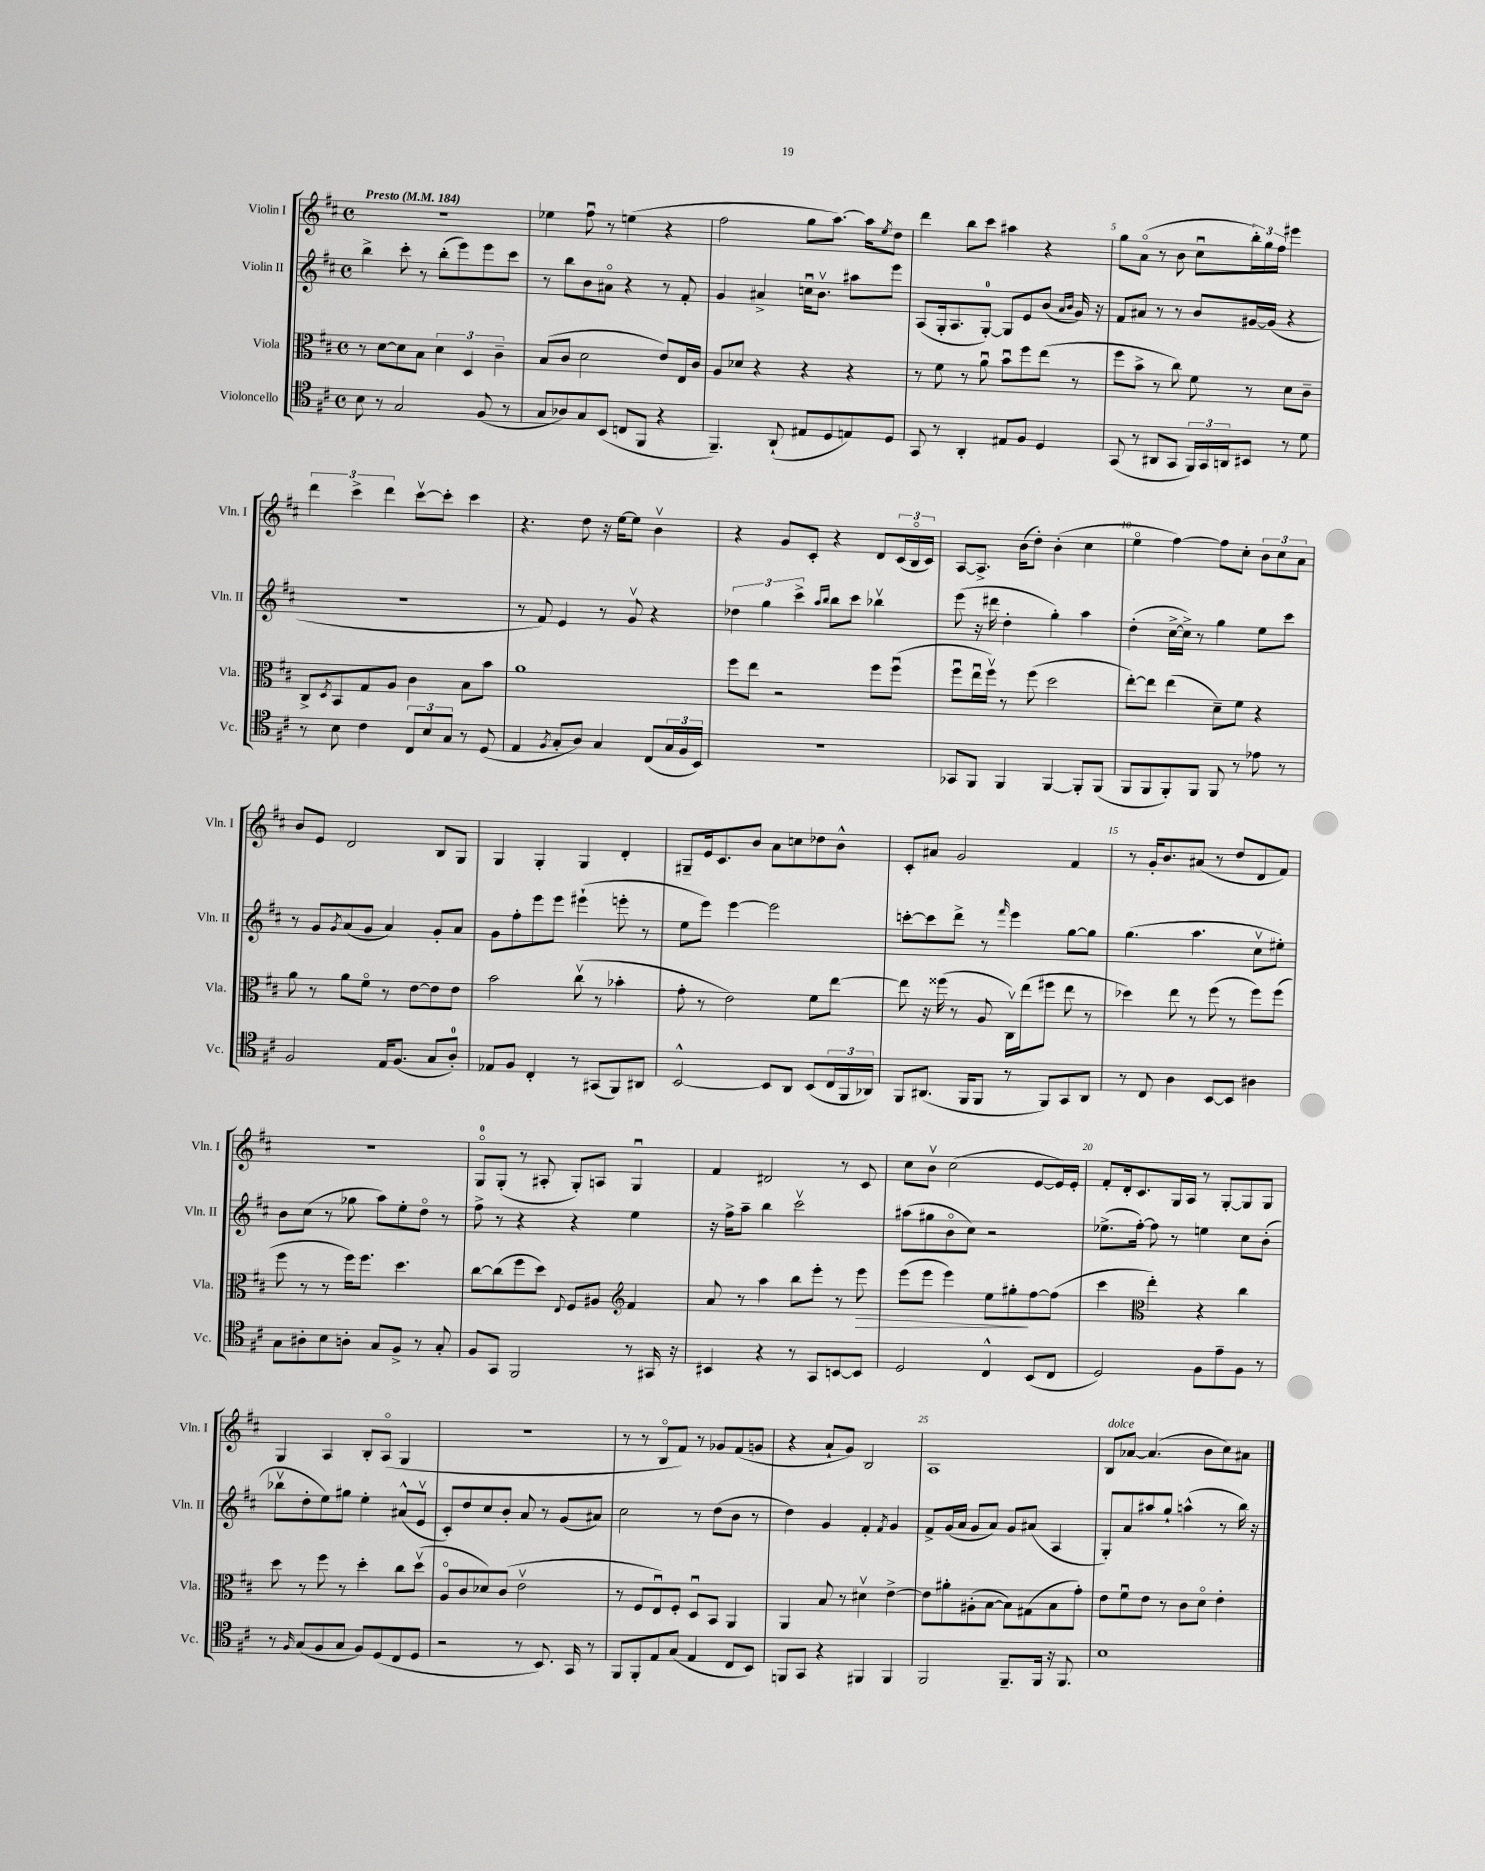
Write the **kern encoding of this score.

**kern	**kern	**dynam	**kern	**kern
*part4	*part3	*part3	*part2	*part1
*staff4	*staff3	*staff3	*staff2	*staff1
*I"Violoncello	*I"Viola	*	*I"Violin II	*I"Violin I
*I'Vc.	*I'Vla.	*	*I'Vln. II	*I'Vln. I
*clefC4	*clefC3	*	*clefG2	*clefG2
*k[f#c#]	*k[f#c#]	*	*k[f#c#]	*k[f#c#]
*M4/4	*M4/4	*	*M4/4	*M4/4
*met(c)	*met(c)	*	*met(c)	*met(c)
*MM184	*MM184	*	*MM184	*MM184
=1	=1	=1	=1	=1
!	!	!	!	!LO:TX:a:B:t=Presto
8B\	8r	.	4bb^\	1r
8r	[8d\L	.	.	.
2G/	8d\]	.	8ccc#'\	.
.	8B\J	.	8r	.
.	6d\	.	(8bb'\L	.
.	.	.	8eee\)	.
.	6D/	.	.	.
(8F#/	.	.	8eee\	.
.	6c#~\	.	.	.
8r	.	.	8ccc#\J	.
=2	=2	=2	=2	=2
8G/L	(8B/L	.	8r	4ee-X\
8A-X/)	8c#/J	.	8bb\L	.
8G/	2d\	.	8b\	8ff#u\
(8BB/J	.	.	8a#X\J	8r
8Cn/L	.	.	4r	(4een\
8FF#/J	.	.	.	.
4r	8e/L)	.	8r	4r
.	16E/L	.	8f#'/	.
.	16c#/JJ	.	.	.
=3	=3	=3	=3	=3
4.FF#~/)	8A/L	.	4g/	2ff#\
.	8d-X/J	.	.	.
.	4r	.	4a#X^/	.
(8AA`/	.	.	.	.
8E#X/L	4r	.	16ccnu\KL	8gg\L
.	.	.	8.bv\J	.
8D/	.	.	.	[8.aa\J)
8En/)	4r	.	8aa#X\L	.
.	.	.	.	16aa\KL]
.	.	.	.	8qee/
8D/J	.	.	8eee\J	8dd\J
=4	=4	=4	=4	=4
8GG/	8r	.	(8A/L	4ddd\
8r	8f#\	.	16G'/k	.
.	.	.	8.A/	.
4AA'/	8r	.	.	8bb\L
.	8au\	.	[8G'/J)	8ccc#\J
8E#X/L	8bu\L	.	8G/L]	4aa#X\
8F#/J	8ff#\	.	8e/	.
4D/	(8ee\J	.	(8b/J	4r
.	.	.	16qqa/LL	.
.	.	.	16qqb/JJ	.
.	8r	.	16g/)	.
.	.	.	16r	.
=5	=5	=5	=5	=5
(8GG/	8ff#\L	.	8f#/L	8gg\L
8r	8b^\J	.	8a#X/J	(8a\J
8AA#X/L	8r	.	8r	8r
8GG/J	8cc#\)	.	8r	8b\
24FF#/LL)	8f#\	.	8b/L	8cc#u\L
24GG/	.	.	.	.
24AAn/J	.	.	.	.
8BB#X/J	8r	.	[16g#X/L	24bb'\L)
.	.	.	.	24gg\
.	.	.	(16g#/JJ]	.
.	.	.	.	24ff#\JJ
8r	8d\L	.	4r	4eee#X\
8d\	8c#~\J	.	.	.
!!LO:LB:g=z
=6	=6	=6	=6	=6
8r	8C#^/L	.	1r	6ddd\
.	8qD/	.	.	.
8B\	8BB/	.	.	.
.	.	.	.	6ccc#^\
4c#\	8G/	.	.	.
.	.	.	.	6ddd\
.	8A/J	.	.	.
12C#/L	4c#\	.	.	[8ccc#v\L
12B/	.	.	.	.
.	.	.	.	8ccc#'\J]
12G/J	.	.	.	.
8r	8B\L	.	.	4ccc#\
(8D/	8b\J	.	.	.
=7	=7	=7	=7	=7
4E/	1a	.	8r	4.r
.	.	.	8f#/)	.
8qF#/	.	.	.	.
8G'/L	.	.	4e/	.
8A/J)	.	.	.	8dd\
4G/	.	.	8r	16r
.	.	.	.	[16ee\KL
.	.	.	8gv/	8ee\J]
(8C#/L	.	.	4r	4bv\
24G/L	.	.	.	.
24F#/	.	.	.	.
24BB/JJ)	.	.	.	.
=8	=8	=8	=8	=8
1r	8ff#\L	.	6dd-X\	4r
.	8ee\J	.	.	.
.	.	.	6gg\	.
.	2r	.	.	8g/L
.	.	.	6ccc#^\	.
.	.	.	.	8c#'/J
.	.	.	16qqaa/LL	.
.	.	.	16qqbb/JJ	.
.	.	.	8bb\L	4r
.	.	.	8ccc#\J	.
.	8ff#\L	.	4bb-Xv\	8d/L
.	(8ff#u\J	.	.	(24c#/L
.	.	.	.	24B/
.	.	.	.	24c#/JJ)
=9	=9	=9	=9	=9
8GG-X/L	8ff#u\L	.	(8eee\	[8A/L
8FF#/J	16eeu\L	.	16r	8.A^/J]
.	16ff#v\JJ)	.	16ddd#X\	.
4FF#/	8r	.	4dd'\	.
.	.	.	.	(16b\KL
.	(8ff#\	.	.	8dd'\J)
[4FF#/	2dd\	.	4gg'\)	(4b'\
8FF#'/L]	.	.	4aa\	4cc#\
(8FF#/J	.	.	.	.
=10	=10	=10	=10	=10
8FF#/L	[8ee'\L)	.	(4dd'\	4ee\
8FF#/	8ee\J]	.	.	.
8FF#'/)	(4ee\	.	[16cc#^\LL	[4ff#\)
.	.	.	16cc#^\JJ])	.
8FF#/J	.	.	8r	.
8FF#/	8d~\L)	.	4gg\	8ff#\L]
8r	8f#\J	.	.	8cc#'\J
8e-X\	4r	.	8ee\L	12b\L
.	.	.	.	12cc#\
8r	.	.	8ccc#\J	.
.	.	.	.	12a\J
!!LO:LB:g=z
=11	=11	=11	=11	=11
2F#/	8a\	.	8r	8b/L
.	8r	.	8g/L	8e/J
.	.	.	8qg/	.
.	8a\L	.	(8a/	2d/
.	8f#\J	.	8g/J	.
16E/KL	8r	.	4a/)	.
(8.F#/J	.	.	.	.
.	[8e\L	.	.	.
8G/L	8e\]	.	8g'/L	8B/L
8A'/J)	8e\J	.	8a/J	8G/J
=12	=12	=12	=12	=12
8E-X/L	2b\	.	8g\L	4G/
8F#/J	.	.	8ff#'\	.
4C#'/	.	.	8eee\	4G'/
.	.	.	8eee\J	.
8r	(8cc#v\	.	(4eee#X`\	4G/
(8GG#X/L	8r	.	.	.
8FF#/)	4b-X'\	.	8eeen'\	4d'/
8AA#X/J	.	.	8r	.
=13	=13	=13	=13	=13
[2BB^^/	8g'\	.	8ee\L	8G#X~/L
.	8r	.	8eee\J)	16e/k
.	.	.	.	8.c#/
.	2e\)	.	[4eee\	.
.	.	.	.	8b/J
8BB/L]	.	.	2eee\]	8a\L
8AA/J	.	.	.	8ccn\
(8BB/L	8f#\L	.	.	8dd-X\
24C#/L	[8ee\J	.	.	8b^^\J
24FF#/	.	.	.	.
24AA-X/JJ)	.	.	.	.
=14	=14	=14	=14	=14
8FF#/L	8ee\]	.	[8cccn'\L	8c#'/L
(8.AA#X/J	16r	.	8ccc\]	8a#X/J
.	(16ff##X\	.	.	.
.	8r	.	8ddd^\J	2g/
16FF#/KL	.	.	.	.
8FF#/J	8A/	.	8r	.
.	.	.	16qqfff#/	.
8r	16C#v\LL)	.	4eee\	.
.	(16ee\J	.	.	.
8FF#/L)	8ff#X\J	.	.	.
8GG/	8ee\	.	[8gg\L	4f#/
8AA#/J	8r	.	8gg\J]	.
=15	=15	=15	=15	=15
8r	4dd-X\)	.	(4.gg\	8r
8C#/	.	.	.	16g'/KL
.	.	.	.	8.b/
4A\	8ee\	.	.	.
.	8r	.	4.aa\	(8a#X/J
[8BB/L	(8ff#\	.	.	8r
8BB/J]	8r	.	.	8dd/L
4A#X\	8ff#\L)	.	8cc#v\L	8d/
.	(8ff#\J	.	8ee#X'\J)	8f#/J)
!!LO:LB:g=z
=16	=16	=16	=16	=16
8G\L	8ff#\	.	8b\L	1r
8A#X'\	8r	.	(8cc#\J	.
8B\	8r	.	8r	.
8An'\J	16ff#\KL)	.	8gg-X\	.
.	8.ff#\J	.	.	.
8G/L	.	.	8aa\L)	.
8F#^/J	4.dd\	.	8ee'\	.
8r	.	.	8dd\J	.
8G'/	.	.	8r	.
=17	=17	=17	=17	=17
8F#/L	[8cc#\L	.	8ff#^\	8G/L
8GG/J	(8cc#\]	.	8r	(8G'/J
2FF#/	8ff#\	.	4r	8r
.	8dd\J)	.	.	8A#X'/
.	8qqE/	.	.	.
.	8F#/L	.	4r	8G'/L)
.	8A#X/J	.	.	8An/J
*	*clefG2	*	*	*
8r	4f#/	.	4ee\	4Gu/
16GG#X/	.	.	.	.
16r	.	.	.	.
=18	=18	=18	=18	=18
4BB#X/	8a/	.	16r	4f#/
.	.	.	16ff#^\KL	.
.	8r	.	8aa~\J	.
4r	4aa\	.	4bb\	2d#X/
8r	8bb\L	.	2ccc#v\	.
8GG/L	8eee'\J	.	.	.
[8BBn/	8r	.	.	8r
!	!	!LO:HP:b	!	!
8BB/J]	8eee\	>	.	8c#/
=19	=19	=19	=19	=19
2D/	(8eee\L	.	(8aa#X\L	8cc#\L
.	8eee\J	.	8gg#X\	8bv\J
.	4eee\)	.	8b\	(2cc#\
.	.	.	8cc#\J)	.
4C#^^/	8ee\L	.	2r	.
.	8gg#X'\	.	.	.
(8BB/L	[8ff#\	]	.	[8e/L
8C#/J	(8ff#\J]	.	.	16e/L])
.	.	.	.	16e'/JJ
=20	=20	=20	=20	=20
2D/)	4ccc#\	.	(8.ee-X^\L	8f#'/L
.	.	.	.	16d'/k
.	.	.	[16ff#'\Jk)	8.c#/
*	*clefC3	*	*	*
.	4ee'\)	.	8ff#\]	.
.	.	.	8r	16G/L
.	.	.	.	16A/JJ
8F#\L	4r	.	4een\	8r
8e~\	.	.	.	[8G'/L
8F#\J	4cc#\	.	8cc#\L	8G/]
8r	.	.	(8b'\J	8G/J
!!LO:LB:g=z
=21	=21	=21	=21	=21
8r	8dd\	.	8bb-Xv\L	4G/
16qqF#/	.	.	.	.
(8G/L	8r	.	8dd'\	.
8F#/	8ff#\	.	8ee\)	4A/
8G/J	8r	.	8gg#X\J	.
8F#/L)	4dd'\	.	4ee'\	8B'/L
(8D/	.	.	.	(8A/J
8C#/	8cc#\L	.	(8a#X^^/L	4G/
8D/J	(8ddv\J	.	8ev/J	.
=22	=22	=22	=22	=22
2r	8A/L	.	8c#'/L)	1r
.	8c#/	.	8dd/	.
.	8d-X/)	.	8cc#/	.
.	(8c#/J	.	8b'/J	.
8r	2ev\	.	8a/	.
8.BB/)	.	.	8r	.
.	.	.	(8g/L	.
16GG/	.	.	.	.
8r	.	.	8a#X/J)	.
=23	=23	=23	=23	=23
8FF#/L	8r	.	2cc#\	8r
8FF#'/	8F#/L	.	.	8r
8E/	8Eu/)	.	.	8B/L
(8G/J	8F#'/J	.	.	8f#/J)
4E/	8Du/L	.	8r	8r
.	8BB/J	.	(8dd\L	8g-X/L
8C#/L	4AA/	.	8b\J	(8f#/
8BB/J)	.	.	8r	8gn/J
=24	=24	=24	=24	=24
8FFn/L	4AA/	.	4dd\)	4r
8GG/J	.	.	.	.
4r	8B/	.	4g/	8a`/L
.	8r	.	.	8g/J)
4FF#X/	4d#Xv\	.	4f#'/	2B/
.	.	.	8qf#/	.
4FF#/	[4e^\	.	4g/	.
=25	=25	=25	=25	=25
2FF#/	8e\L]	.	8f#^/L	1A
.	8a#X'\	.	(16g/L	.
.	.	.	16a/JJ	.
.	(8A#X'\	.	8g/L	.
.	[8B\J	.	8a/J)	.
8.FF#~/L	8B\L])	.	8g/L	.
.	(8G#X\	.	(8a#X/J	.
16FF#/Jk	.	.	.	.
16r	8B\	.	4A/	.
8.FF#/	.	.	.	.
.	8g'\J)	.	.	.
=26	=26	=26	=26	=26
!	!	!	!	!LO:TX:a:i:t=dolce
1B	8e\L	.	8G'/L)	8B/L
.	8f#u\	.	8a/	[8a-X/J
.	8e\J	.	8aa#X/	(4.a-/]
.	8r	.	8gg`/J	.
.	8c#\L	.	(4aan^^\	.
.	8d\J	.	.	8b\L
.	4e'\	.	8r	8cc#\)
.	.	.	16bb\)	8a#X\J
.	.	.	16r	.
==	==	==	==	==
*-	*-	*-	*-	*-
